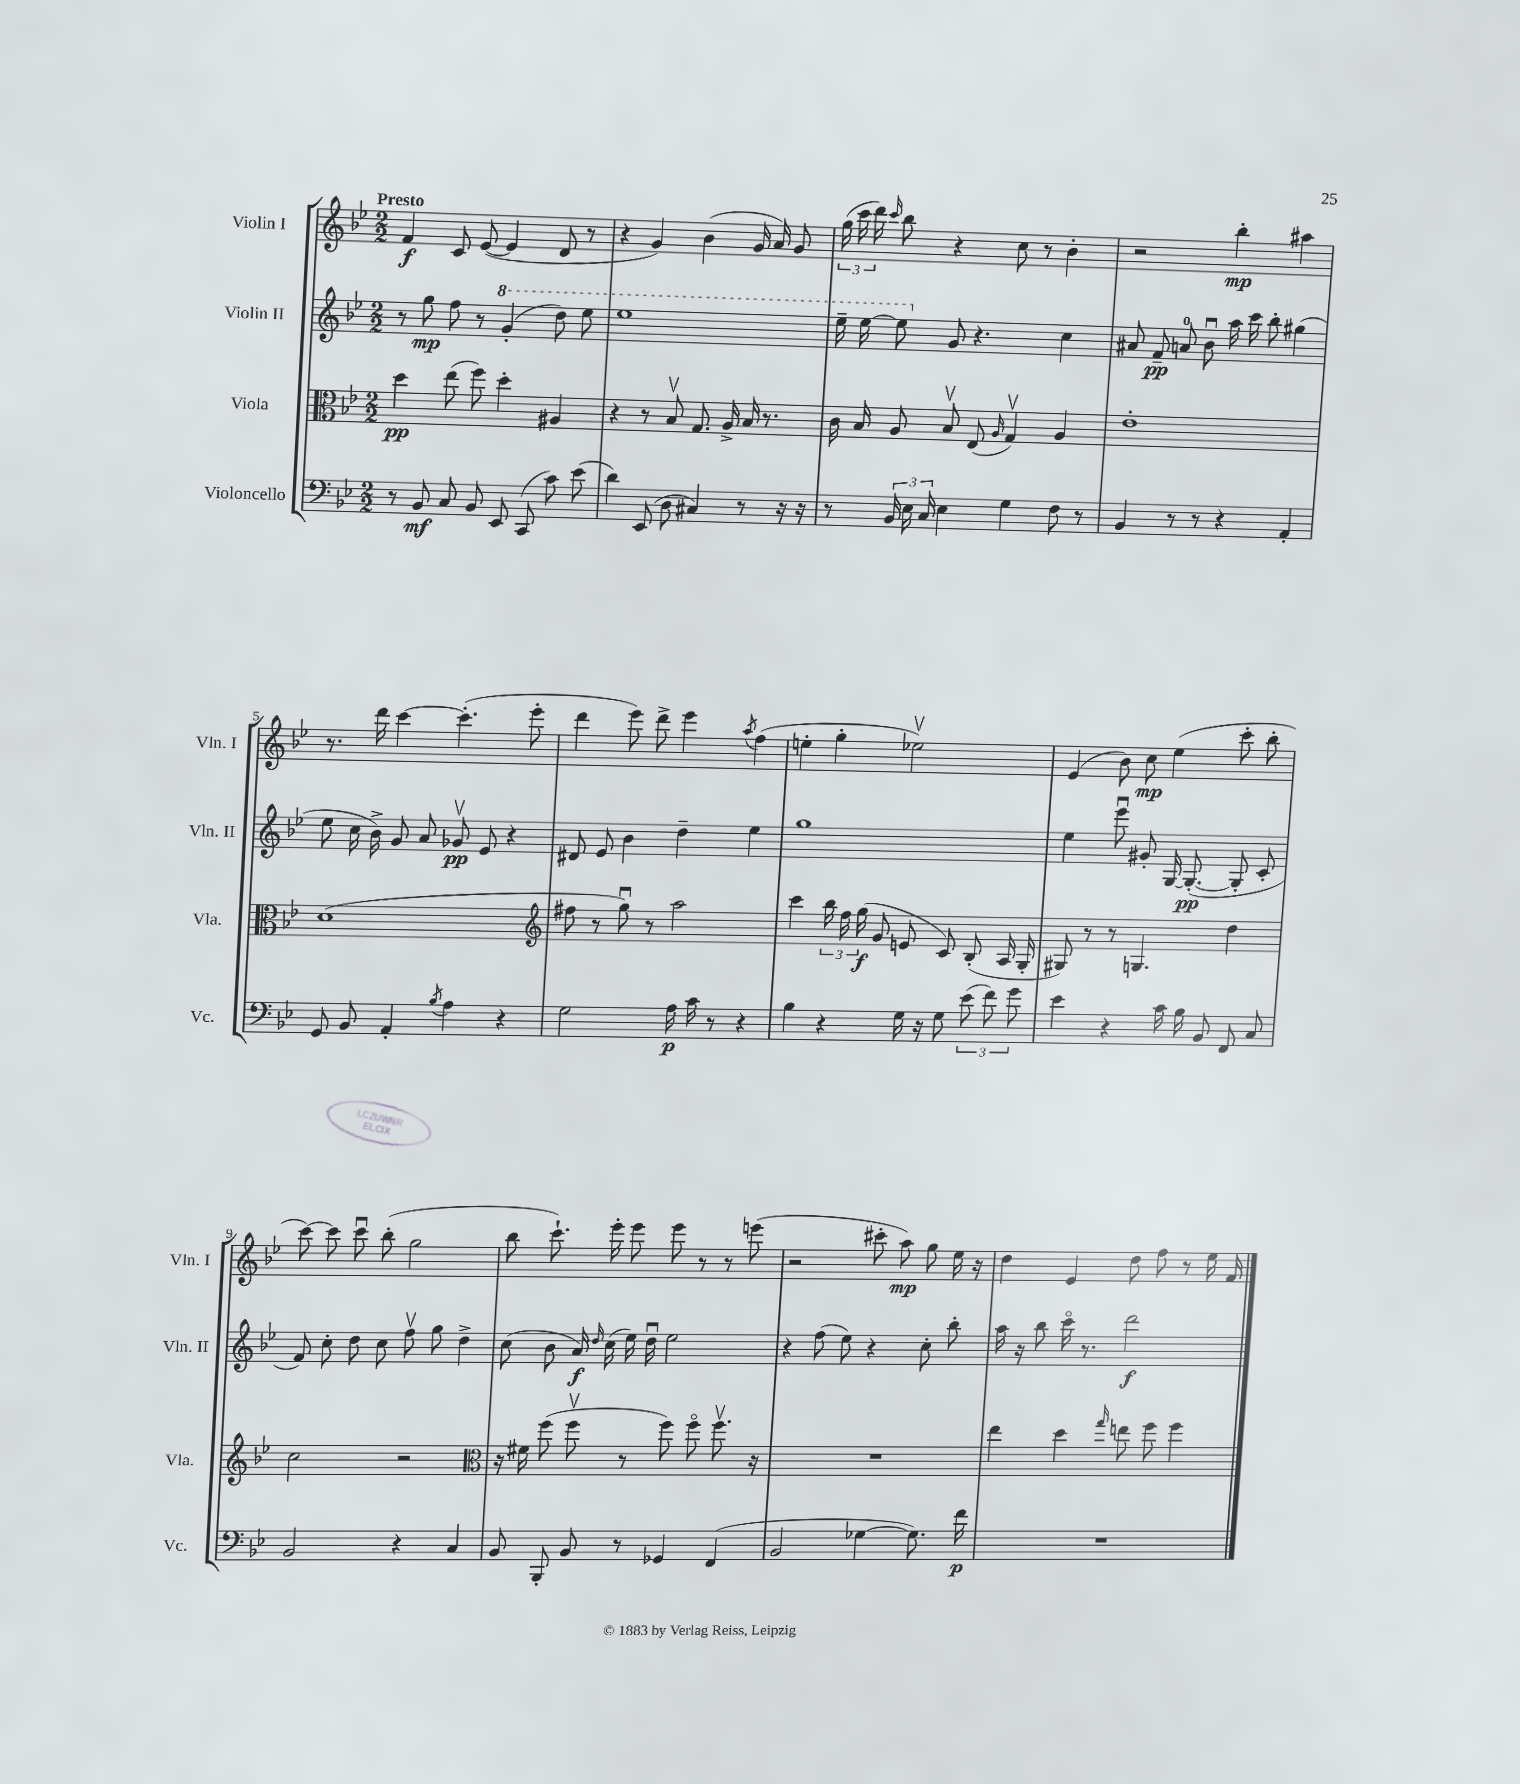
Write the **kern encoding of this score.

**kern	**kern	**kern	**kern
*staff4	*staff3	*staff2	*staff1
*clefF4	*clefC3	*clefG2	*clefG2
*k[b-e-]	*k[b-e-]	*k[b-e-]	*k[b-e-]
*M2/2	*M2/2	*M2/2	*M2/2
8r	4dd	8r	4f
8BB-	.	8gg	.
8C	(8ee-	8ff	8c
8BB-	8ff)	8r	([8e-
8EE-	4dd'	(4gg'	4e-]
(8CC	.	.	.
8c)	4A#	8ddd)	8d
(8e-	.	8eee-	8r
=	=	=	=
4d)	4r	1eee-	4r
(8EE-	8r	.	4g)
8D	8B-v	.	.
4C#)	8.G	.	(4b-
.	16A^	.	.
8r	16B-	.	16g
.	8.r	.	16a)
16r	.	.	8g
16r	.	.	.
=	=	=	=
8r	16c	16eee-~	(24gg
.	.	.	24ccc
.	16B-	[16eee-	.
.	.	.	24ddd)
.	.	.	16qqccc
24BB-	8A	8eee-]	8bb-
24E-	.	.	.
24C	.	.	.
4E-	8B-v	8g	4r
.	(8E-	4.r	.
.	16qqA	.	.
4G	4Gv)	.	8cc
.	.	.	8r
8F	4A	4cc	4b-'
8r	.	.	.
=	=	=	=
4BB-	1e-'	8a#	2r
.	.	8f~	.
8r	.	8a	.
8r	.	8b-u	.
4r	.	16aa	4bb-'
.	.	16ccc	.
.	.	8bb-'	.
4AA'	.	(4gg#	4aa#
=	=	=	=
8GG	(1d	8ee-	8.r
8BB-	.	16cc	.
.	.	16b-^)	16ddd
4AA'	.	8g	[4ccc
.	.	8a	.
8qB-	.	.	.
4A	.	8g-v	(4.ccc']
.	.	8e-	.
4r	.	4r	.
.	.	.	8eee-'
=	=	=	=
*	*clefG2	*	*
2G	8ff#	8d#	4ddd
.	8r	8e-	.
.	8ggu)	4b-	8eee-)
.	8r	.	8ddd^
16A	2aa	4dd~	4eee-
16c	.	.	.
8r	.	.	.
.	.	.	8qaa
4r	.	4ee-	(4ff
=	=	=	=
4B-	4ccc	1gg	4ee'
4r	24bb-	.	4gg'
.	24ff	.	.
.	(24gg	.	.
.	8g	.	.
16G	8e	.	2ee-v)
16r	.	.	.
8G	8c)	.	.
(12e-	(8B-'	.	.
12f)	.	.	.
.	16A	.	.
12g	.	.	.
.	16G'	.	.
=	=	=	=
4e-	8G#)	4ee-	(4e-
.	8r	.	.
4r	8r	8eee-u	8b-)
.	4.G	8g#'	8cc
16c	.	[16G	(4ee-
16B-	.	(8.G'_	.
8BB-	.	.	.
8FF	4dd	8G']	8ccc'
8C	.	8c'	8bb-'
=	=	=	=
2BB-	2cc	8f)	[8ccc)
.	.	8cc'	8ccc]
.	.	8dd	8cccu
.	.	8cc	(8bb-'
4r	2r	8ffv	2gg
.	.	8gg	.
4C	.	4dd^	.
=	=	=	=
*	*clefC3	*	*
8BB-	16r	(8cc	8bb-
.	16f#	.	.
8BBB-'	(8ff	8b-	8.ccc`)
8BB-	8ffv	16a)	.
.	.	16qqdd	.
.	.	(16cc	16eee-'
8r	8r	16ee-)	8eee-
.	.	16ddu	.
4GG-	8ff)	2ee-	8eee-
.	8ffo	.	8r
(4FF	8.ffv	.	8r
.	.	.	(8eee
.	16r	.	.
=	=	=	=
2BB-	1r	4r	2r
.	.	(8ff	.
.	.	8ee-)	.
[4G-	.	4r	8ccc#'
.	.	.	8aa)
8.G-])	.	8cc'	8gg
.	.	8bb-'	16ee-
16f	.	.	16r
=	=	=	=
1r	4ee-	16aa	4dd
.	.	16r	.
.	.	8bb-	.
.	4dd	16ccco	4e-
.	.	8.r	.
.	16qqgg	.	.
.	8ee	2ddd	8dd
.	8ff	.	8ff
.	4ff	.	8r
.	.	.	16ee-
.	.	.	16f
==	==	==	==
*-	*-	*-	*-
